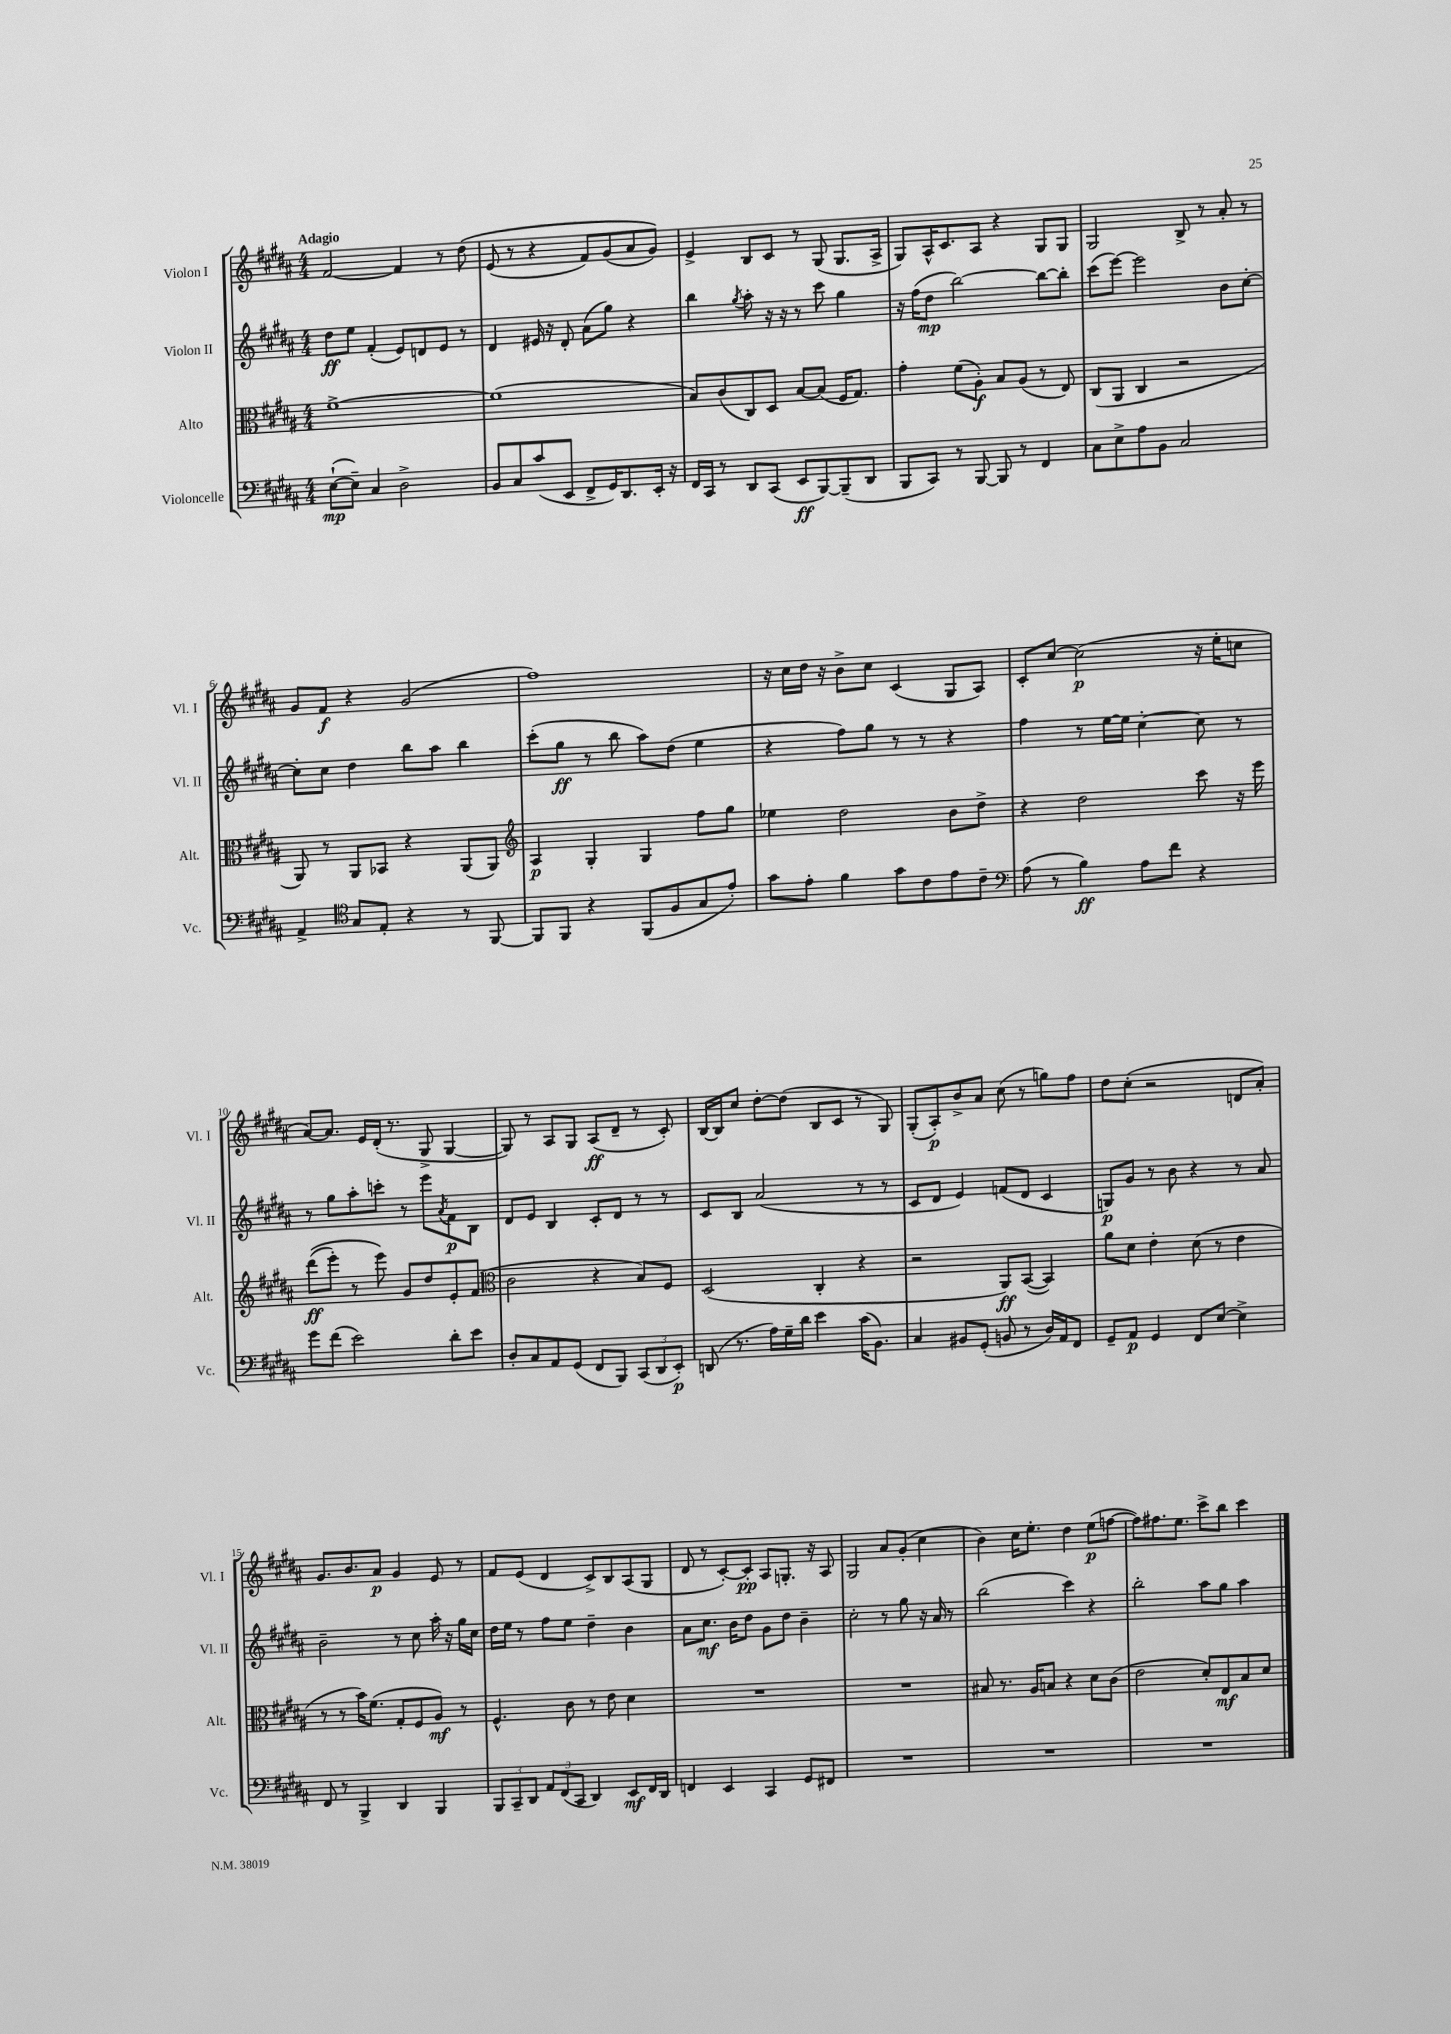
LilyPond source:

<<
\new StaffGroup <<
\new Staff = "s0" \with { instrumentName = "Violon I" shortInstrumentName = "Vl. I" } {
    \clef treble \key b \major \numericTimeSignature \time 4/4 \tempo "Adagio"
    fis'2~ fis'4 r8 dis''8\( |
    e'8( r8 r4 fis'8) gis'8( ais'8 gis'8)\) |
    e'4-> b8 cis'8 r8 gis8( gis8. ais16-> |
    gis8) ais16-^ cis'8. ais8 r4 gis8 gis8 |
    gis2 b8-> r8 ais'8-. r8 |
    gis'8 fis'8\f r4 gis'2( |
    fis''1) |
    r16 cis''16 dis''16 r16 b'8-> cis''8 cis'4( gis8 ais8) |
    cis'8-. cis''8~ cis''2\p( r16 e''16-. c''8 |
    ais'8~) ais'8. e'16 dis'16-.( r8. gis8-> gis4~ |
    gis8) r8 ais8 gis8 ais8\ff( dis'8-- r8 cis'8-.) |
    b16~ b16 cis''8 dis''8~-. dis''8( b8 cis'8 r8 gis8) |
    gis8-.( ais8-.\p) b'8-> ais'8 cis''8( r8 g''8) fis''8 |
    dis''8 cis''8-.( r2 d'8 ais'8-.) |
    gis'8. b'8. ais'8\p gis'4 e'8 r8 |
    fis'8 e'8( dis'4 cis'8->) b8 ais8( gis8 |
    dis'8 r8 cis'8~-.) cis'8-.\pp ais8 g8.-. r16 ais8 |
    gis2 ais'8 gis'8-.( cis''4 |
    b'4) cis''16 e''8.-. dis''4 e''8\p( f''8~ |
    f''8) fis''8. e''8. cis'''8-> b''8 cis'''4 \bar "|." |
}
\new Staff = "s1" \with { instrumentName = "Violon II" shortInstrumentName = "Vl. II" } {
    \clef treble \key b \major \numericTimeSignature \time 4/4
    dis''8\ff e''8 fis'4-.( e'8) d'8 e'8 r8 |
    dis'4 eis'16 r16 dis'8-. ais'8( gis''8) r4 |
    b''4 \acciaccatura { gis''8 } ais''8-. r16 r16 r8 cis'''8 gis''4 |
    r16 fis''16( dis''8\mp b''2~) b''8~ b''8-. |
    cis'''8( e'''8~) e'''2 b'8 cis''8~-. |
    cis''8-. cis''8 dis''4 b''8 ais''8 b''4 |
    cis'''8-.( gis''8\ff r8 b''8 ais''8) dis''8( e''4 |
    r4 fis''8) gis''8 r8 r8 r4 |
    fis''4 r8 e''16~ e''16 cis''4~-. cis''8 r8 |
    r8 gis''8 ais''8-. c'''8-. r8 e'''8 \acciaccatura { ais'8 } fis'8\p b8 |
    dis'8 e'8 b4 cis'8-. dis'8 r8 r8 |
    cis'8 b8 ais'2( r8 r8 |
    cis'8 dis'8 e'4) f'8( dis'8 cis'4 |
    g8\p) gis'8 r8 b'8 r4 r8 ais'8 |
    b'2-- r8 cis''8 ais''16-. r16 gis''16 cis''16 |
    dis''16 e''16 r8 fis''8 e''8 dis''4-- b'4 |
    ais'8 cis''8.\mf b'16 dis''8 gis'8 dis''8 b'4-- |
    cis''2-. r8 gis''8 r16 ais'16 r8 |
    b''2( cis'''4) r4 |
    b''2-. ais''8 gis''8 ais''4 \bar "|." |
}
\new Staff = "s2" \with { instrumentName = "Alto" shortInstrumentName = "Alt." } {
    \clef alto \key b \major \numericTimeSignature \time 4/4
    fis'1~-> |
    fis'1( |
    b8) cis'8( cis8) dis8 b8~ b8( fis16 gis8.) |
    gis'4-. fis'8( ais8-.\f) b8 ais8( r8 e8) |
    cis8( ais,8 cis4 r2 |
    ais,8) r8 ais,8 bes,8 r4 ais,8( ais,8) |
    \clef treble ais4\p gis4-. gis4 fis''8 gis''8 |
    ees''4 dis''2 b'8 dis''8-> |
    r4 dis''2 cis'''8 r16 e'''16 |
    dis'''8\ff(\( e'''8-.) r8 e'''8\) gis'8 dis''8 e'8-. fis'8( |
    \clef alto cis'2 r4 b8) fis8 |
    dis2( cis4-. r4 |
    r2 ais,8\ff) b,8~( b,4) |
    ais'8 dis'8 e'4-. dis'8( r8 e'4 |
    r8 r8 b'16) fis'8.( gis8-. fis8 ais8\mf) r8 |
    fis4.-^ cis'8 r8 e'8 dis'4 |
    R1 |
    R1 |
    bis8 r8. ais16 b8 r4 dis'8 cis'8( |
    e'2 dis'8-.) e8\mf b8 dis'8 \bar "|." |
}
\new Staff = "s3" \with { instrumentName = "Violoncelle" shortInstrumentName = "Vc." } {
    \clef bass \key b \major \numericTimeSignature \time 4/4
    e8~-!\mp( e8--) cis4 dis2-> |
    b,8 cis8 cis'8( e,8 fis,8-> gis,16) dis,8. e,16-. r16 |
    fis,16 cis,16 r8 dis,8 cis,8( e,8\ff b,,8~) b,,8--( dis,8 |
    b,,8 cis,8) r8 b,,8~ b,,8 r8 fis,4 |
    cis8 e8-> ais8 b,8 cis2 |
    ais,4-> \clef tenor gis8 e8-. r4 r8 fis,8~ |
    fis,8 fis,8 r4 fis,8( fis8 gis8 e'8-.) |
    gis'8 e'8-. fis'4 gis'8 cis'8 e'8 cis'8-- |
    \clef bass ais8( r8 b4\ff) ais8 fis'8 r4 |
    gis'8 fis'8( e'2) dis'8-. e'8 |
    dis8-. cis8 ais,8 gis,8( fis,8 b,,8) \tuplet 3/2 { cis,8( dis,8 e,8-.\p) } |
    d,8( r8. ais16) gis16-- dis'16 e'4 cis'16( b,8.) |
    cis4 bis,8 gis,8-.( b,8 r8 dis16) ais,16 fis,8 |
    gis,8-- ais,8\p gis,4 fis,8 e8~ e4-> |
    fis,8 r8 b,,4-> dis,4 b,,4 |
    \tuplet 3/2 { b,,8 cis,8-- dis,8 } \tuplet 3/2 { ais,8 fis,8( cis,8 } dis,4) e,8\mf fis,16 dis,16 |
    f,4 e,4 cis,4 gis,8 fis,8 |
    R1 |
    R1 |
    R1 \bar "|." |
}
>>
>>
